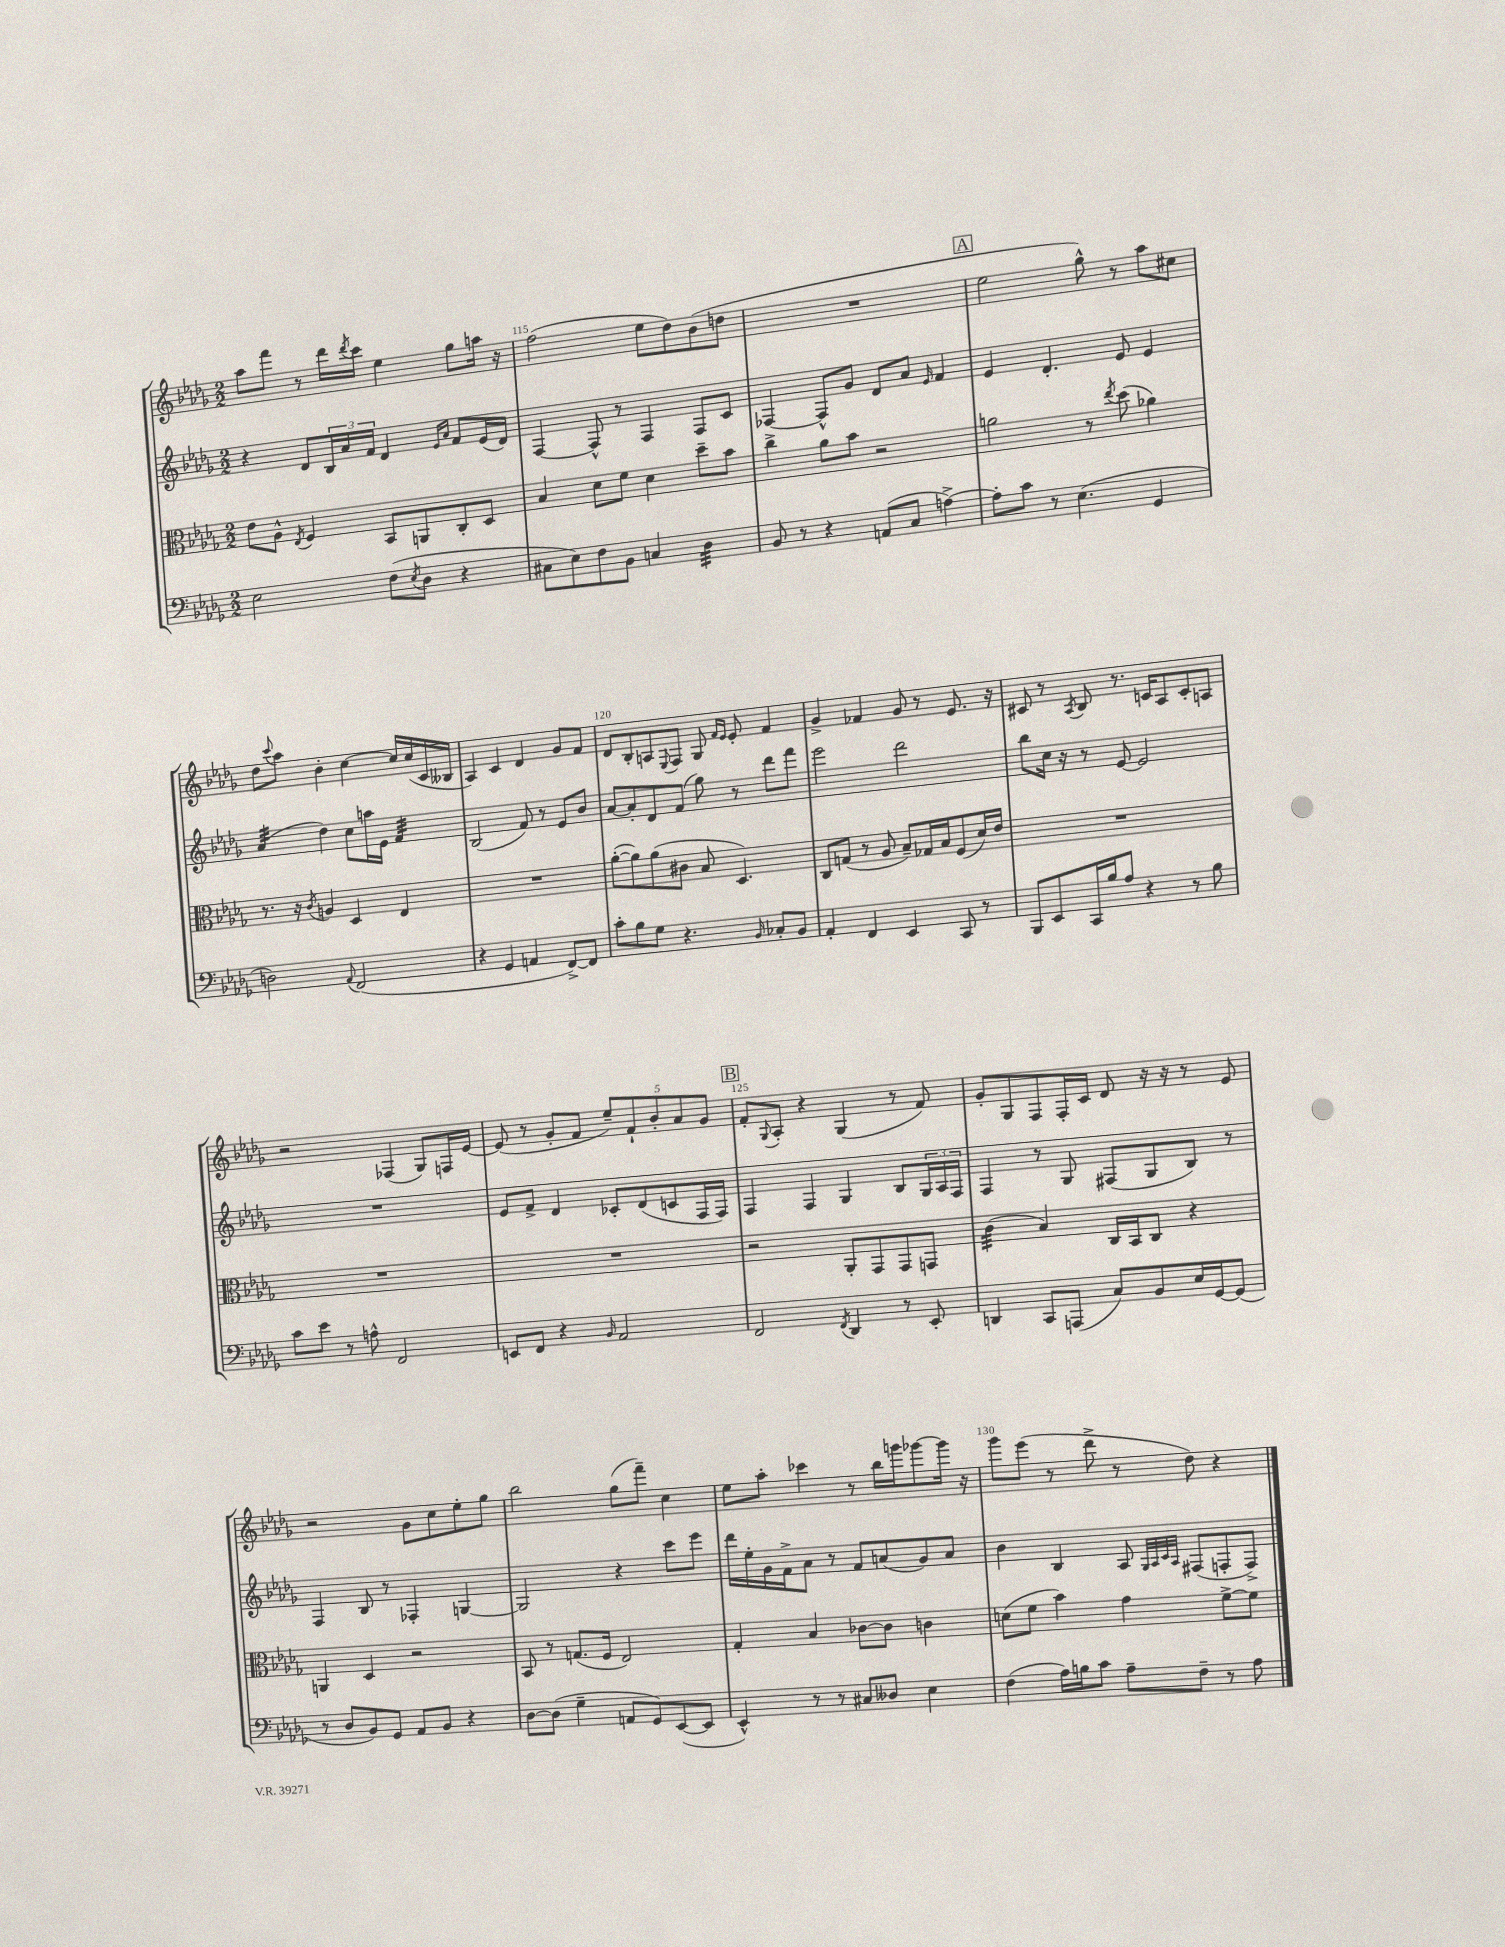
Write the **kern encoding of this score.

**kern	**kern	**kern	**kern
*staff4	*staff3	*staff2	*staff1
*clefF4	*clefC3	*clefG2	*clefG2
*k[b-e-a-d-g-]	*k[b-e-a-d-g-]	*k[b-e-a-d-g-]	*k[b-e-a-d-g-]
*M2/2	*M2/2	*M2/2	*M2/2
2E-	8e-	4r	8aa-
.	8A-^^	.	8fff
.	8qE-	.	.
.	4F	8d-	8r
.	.	24B-	16ddd-
.	.	24a-	.
.	.	.	8qddd-
.	.	.	16ccc
.	.	24f	.
(8F	8BB-	4d-	4ee-
8qE-	.	.	.
8D-	8AA	.	.
.	.	16qqe-	.
.	.	16qqa-	.
4r	8C'	8f	8gg-
.	8D-	(16e-	16aa
.	.	16d-)	16r
=	=	=	=
8C#	4B-	[4F	(2ff
8E-)	.	.	.
8F	8d-	8F^^]	.
8BB-	8f	8r	.
4C	4d-	4F	8ee-
.	.	.	8dd-)
4D-	8dd-~	8F	(8b-
.	8b-	8c	8dd
=	=	=	=
8BB-	4cc^	[4F-	1r
8r	.	.	.
4r	8a-	8F-^^]	.
.	8b-	8g-	.
(8AA	2r	8d-	.
8C	.	8a-	.
.	.	16qqe-	.
[4A^)	.	4f	.
=	=	=	=
8A']	2a	4e-	2ee-
8c	.	.	.
8r	.	4.d-'	.
(4.E-	.	.	.
.	8r	.	8gg-^^)
.	8qee-	.	.
.	(8dd-	8e-	8r
4GG-	4a-)	4e-	8aa-
.	.	.	8cc#
=	=	=	=
2D)	8.r	(4a-	8dd-
.	.	.	8qqccc
.	.	.	8aa-
.	16r	.	.
.	8qc	.	.
.	4A	4dd-)	4b-'
8qqAA-	.	.	.
(2FF	4D-	8cc	[4cc
.	.	16aa	.
.	.	16e-	.
.	4E-	4f	16cc]
.	.	.	(16cc
.	.	.	16c
.	.	.	16B--
=	=	=	=
4r	1r	(2B-	4A-)
4GG-	.	.	4c
4AA	.	8f)	4d-
.	.	8r	.
[8FF^)	.	8e-	8g-
8FF]	.	8b-	8f
=	=	=	=
8c'	([8a-'	[8a-	8d-
8B-	8a-])	8a-']	8B-'
8G-	(8a-	8d-	8A
.	.	.	8qqE-
4.r	8c#	(8f	8F
.	8B-	8gg-)	8G-
.	.	.	16qqf
.	.	.	16qqe-
.	4.D-)	8r	8e-'
16qqBB-	.	.	.
8C-'	.	8ddd-	4f
8BB-	.	8fff	.
=	=	=	=
4AA-'	8C	2eee-	4g-^
.	(8G	.	.
4FF	8r	.	4f-
.	8A-	.	.
4EE-	8B-~)	2ddd-	8g-
.	16G-	.	8r
.	16B-	.	.
8CC	(8F	.	8.e-
8r	16d-)	.	.
.	16e-	.	16r
=	=	=	=
8BBB-	1r	8bb-	8c#
8EE-	.	16cc	8r
.	.	16r	.
.	.	.	8qA-
16CC	.	8r	8B-
16B-	.	.	.
8A-	.	[8e-	8.r
4r	.	2e-]	.
.	.	.	16c
.	.	.	8A-
8r	.	.	8c'
8B-	.	.	8A
=	=	=	=
8c	1r	1r	2r
8e-	.	.	.
8r	.	.	.
8A^^	.	.	.
2FF	.	.	(4F-
.	.	.	8G-)
.	.	.	16F
.	.	.	[16e-
=	=	=	=
8EE	1r	8e-	(8e-]
8FF	.	8f^	8r
4r	.	4d-	8g-'
.	.	.	8f
16qqBB-	.	.	.
2AA-	.	8c-'	10ee-~)
.	.	.	10f`
.	.	(8d-	.
.	.	.	10b-'
.	.	8c	.
.	.	.	10a-
.	.	16F	.
.	.	.	10g-
.	.	16F)	.
=	=	=	=
2FF	2r	4F	8f'
.	.	.	8qqG-
.	.	.	8A-'
.	.	4F	4r
8qFF	.	.	.
4DD-	8AA-'	4G-	(4G-
.	8GG-	.	.
8r	8GG-	8B-	8r
8EE-'	8GG	24G-	8f)
.	.	24A-	.
.	.	24F	.
=	=	=	=
4DD	(4c	4F	8g-'
.	.	.	8G-
8CC	4B-)	8r	8F
(8AAA	.	8G-	16F'
.	.	.	16c
8C)	16C	(8F#	8d-
.	16BB-	.	.
8BB-	8C	8G-	16r
.	.	.	16r
16E-	4r	8B-)	8r
[16GG-	.	.	.
(8GG-]	.	8r	8e-
=	=	=	=
8r	4AA	4F	2r
8D-	.	.	.
8BB-)	4D-	8B-	.
8GG-	.	8r	.
8AA-	2r	4F-'	8g-
8BB-	.	.	8cc
4r	.	[4G	8ee-'
.	.	.	8gg-
=	=	=	=
[8D-	8BB-	2G]	2bb-
(8D-]	8r	.	.
4G-~	(8.G	.	.
.	16F	.	.
8AA	2E-)	4r	(8gg-
8GG-)	.	.	8fff~)
([8EE-	.	8ccc	4cc
8EE-]	.	8eee-	.
=	=	=	=
4EE-^^)	4G-'	16ddd-	8ee-
.	.	16ee-'	.
.	.	16g-	8aa-'
.	.	16f^	.
8r	4B-	8a-	4ccc-
8r	.	8r	.
8C#	[8c-	8f	8r
8D--	8c-]	(8a	16bb-
.	.	.	16ggg
4E-	4c	8g-)	[8ggg-
.	.	8a	16ggg-]
.	.	.	16r
=	=	=	=
(4F	(8d	4b-	8ggg-
.	8f	.	(8eee-
16A-)	4b-)	4B-	8r
16B	.	.	.
8c	.	.	8ddd-^
8A-~	4g-	8A-	8r
.	.	32qqG-	.
.	.	32qqA-	.
.	.	32qqc	.
.	.	32qqA-	.
8F~	.	(8F#	8dd-)
8r	[8f^	8F'	4r
8A-	8f]	8F^)	.
==	==	==	==
*-	*-	*-	*-
